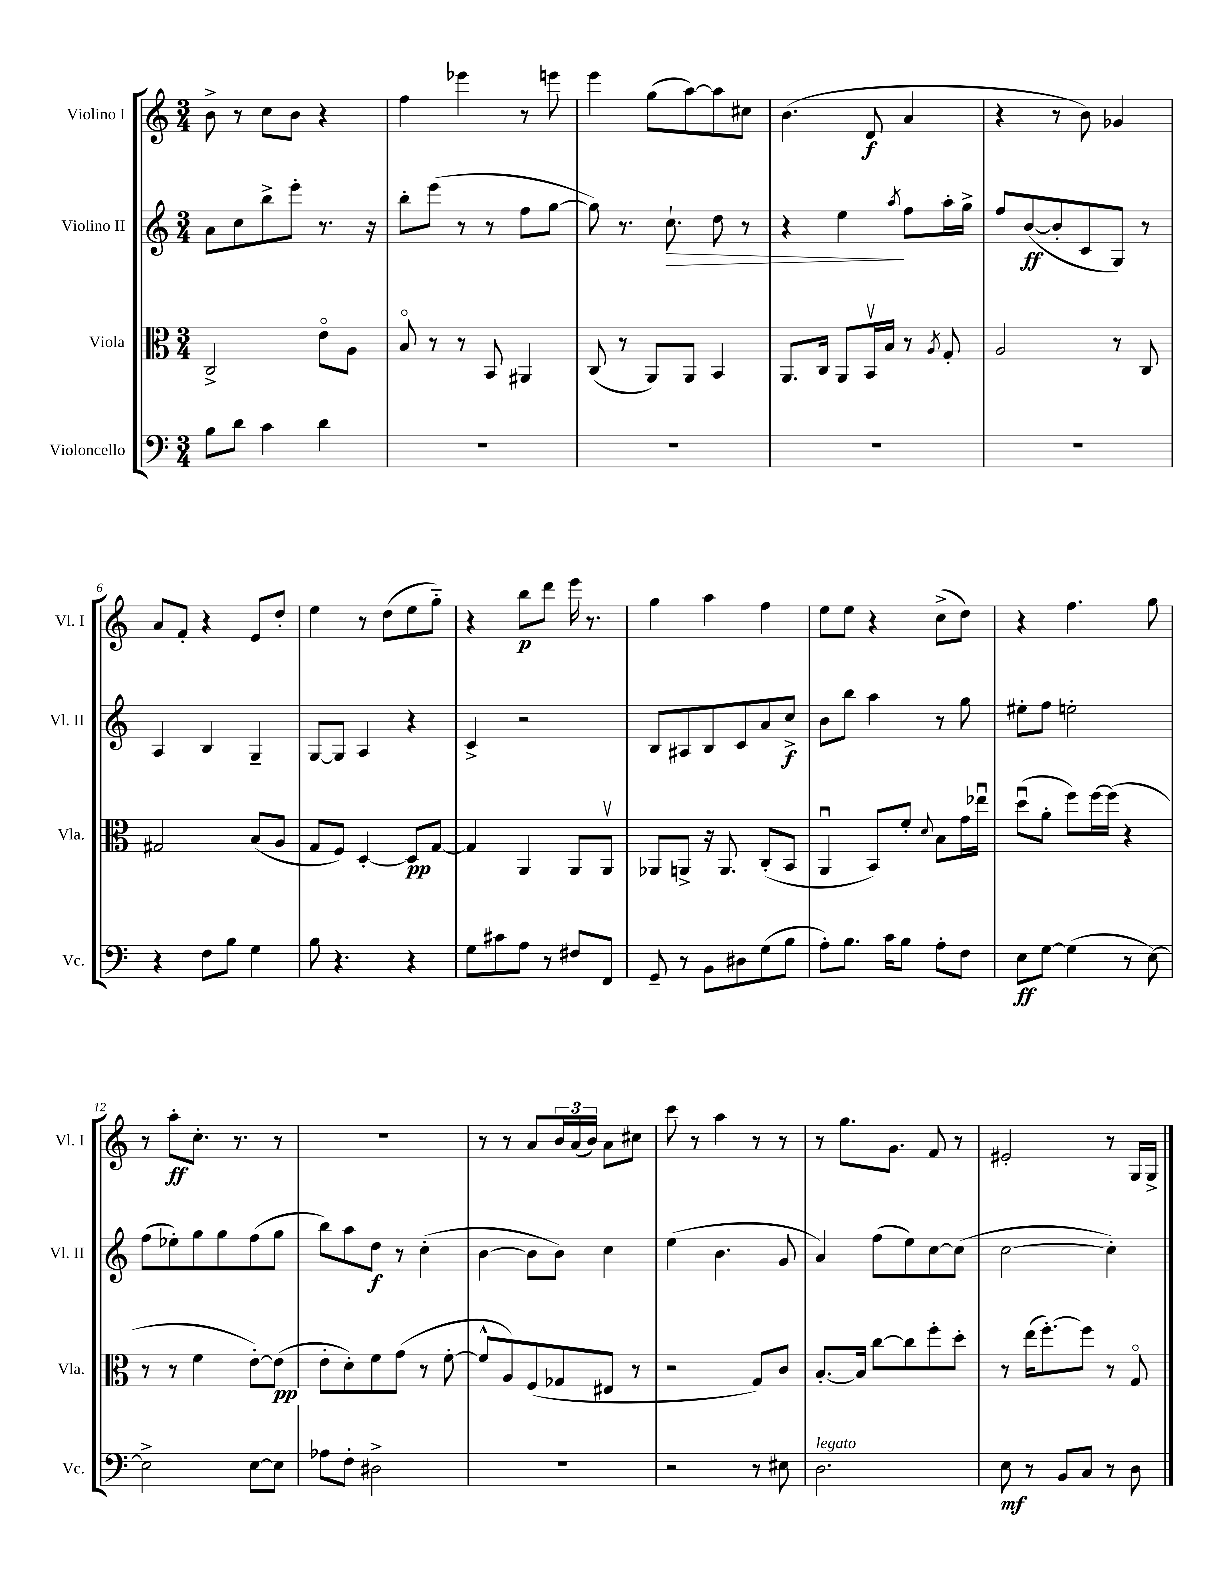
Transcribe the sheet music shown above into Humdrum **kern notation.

**kern	**dynam	**kern	**dynam	**kern	**dynam	**kern	**dynam
*part4	*part4	*part3	*part3	*part2	*part2	*part1	*part1
*staff4	*staff4	*staff3	*staff3	*staff2	*staff2	*staff1	*staff1
*I"Violoncello	*	*I"Viola	*	*I"Violino II	*	*I"Violino I	*
*I'Vc.	*	*I'Vla.	*	*I'Vl. II	*	*I'Vl. I	*
*clefF4	*	*clefC3	*	*clefG2	*	*clefG2	*
*k[]	*	*k[]	*	*k[]	*	*k[]	*
*M3/4	*	*M3/4	*	*M3/4	*	*M3/4	*
=1	=1	=1	=1	=1	=1	=1	=1
8B\L	.	2C^/	.	8a\L	.	8b^\	.
8d\J	.	.	.	8cc\	.	8r	.
4c\	.	.	.	8bb^\	.	8cc\L	.
.	.	.	.	8eee'\J	.	8b\J	.
4d\	.	8e\L	.	8.r	.	4r	.
.	.	8A\J	.	.	.	.	.
.	.	.	.	16r	.	.	.
=2	=2	=2	=2	=2	=2	=2	=2
2.r	.	8B/	.	8bb'\L	.	4ff\	.
.	.	8r	.	(8eee\J	.	.	.
.	.	8r	.	8r	.	4eee-X\	.
.	.	8BB/	.	8r	.	.	.
.	.	4AA#X/	.	8ff\L	.	8r	.
.	.	.	.	[8gg\J	.	8eeen\	.
=3	=3	=3	=3	=3	=3	=3	=3
2.r	.	(8C/	.	8gg\])	.	4eee\	.
.	.	8r	.	8.r	.	.	.
.	.	8AA/L)	.	.	.	(8gg\L	.
!	!	!	!	!	!LO:HP:b	!	!
.	.	.	.	8.cc`\	>	.	.
.	.	8AA/J	.	.	.	[8aa\)	.
.	.	4BB/	.	8dd\	.	8aa\]	.
.	.	.	.	8r	.	8cc#X\J	.
=4	=4	=4	=4	=4	=4	=4	=4
2.r	.	8.AA/L	.	4r	.	(4.b\	.
.	.	16C/Jk	.	.	.	.	.
.	.	8AA/L	.	4ee\	.	.	.
.	.	16BBv/L	.	.	.	8d/	f
.	.	16B/JJ	.	.	.	.	.
.	.	.	.	8qaa/	.	.	.
.	.	8r	.	8ff\L	]	4a/	.
.	.	8qA/	.	.	.	.	.
.	.	8G'/	.	16aa'\L	.	.	.
.	.	.	.	16gg^\JJ	.	.	.
=5	=5	=5	=5	=5	=5	=5	=5
2.r	.	2A/	.	8ff/L	.	4r	.
.	.	.	.	([8b/	ff	.	.
.	.	.	.	8b'/]	.	8r	.
.	.	.	.	8c/	.	8b\)	.
.	.	8r	.	8G/J)	.	4g-X/	.
.	.	8C/	.	8r	.	.	.
!!LO:LB:g=z
=6	=6	=6	=6	=6	=6	=6	=6
4r	.	2G#X/	.	4A/	.	8a/L	.
.	.	.	.	.	.	8f'/J	.
8F\L	.	.	.	4B/	.	4r	.
8B\J	.	.	.	.	.	.	.
4G\	.	(8B/L	.	4G~/	.	8e/L	.
.	.	8A/J	.	.	.	8dd'/J	.
=7	=7	=7	=7	=7	=7	=7	=7
8B\	.	8G/L	.	[8G/L	.	4ee\	.
4.r	.	8F/J)	.	8G/J]	.	.	.
.	.	[4D'/	.	4A/	.	8r	.
.	.	.	.	.	.	(8dd\L	.
4r	.	8D/L]	pp	4r	.	8ee\	.
.	.	[8G/J	.	.	.	8gg\J)	.
=8	=8	=8	=8	=8	=8	=8	=8
8G\L	.	4G/]	.	4c^/	.	4r	.
8c#X\	.	.	.	.	.	.	.
8A\J	.	4AA/	.	2r	.	8bb\L	p
8r	.	.	.	.	.	8ddd\J	.
8F#X/L	.	8AA/L	.	.	.	16eee\	.
.	.	.	.	.	.	8.r	.
8FF/J	.	8AAv/J	.	.	.	.	.
=9	=9	=9	=9	=9	=9	=9	=9
8GG~/	.	8AA-X/L	.	8B/L	.	4gg\	.
8r	.	8AAn^/J	.	8A#X/	.	.	.
8BB\L	.	16r	.	8B/	.	4aa\	.
.	.	8.AA/	.	.	.	.	.
8D#X\	.	.	.	8c/	.	.	.
(8G\	.	(8C'/L	.	8a/	.	4ff\	.
8B\J	.	8BB/J	.	8cc^/J	f	.	.
=10	=10	=10	=10	=10	=10	=10	=10
8A'\L)	.	4AAu/	.	8b\L	.	8ee\L	.
8.B\J	.	.	.	8bb\J	.	8ee\J	.
.	.	8BB/L)	.	4aa\	.	4r	.
16c\KL	.	.	.	.	.	.	.
8B\J	.	8f'/J	.	.	.	.	.
.	.	8qqd/	.	.	.	.	.
8A'\L	.	8B\L	.	8r	.	(8cc^\L	.
8F\J	.	16g\L	.	8gg\	.	8dd\J)	.
.	.	16ee-Xu\JJ	.	.	.	.	.
=11	=11	=11	=11	=11	=11	=11	=11
8E\L	ff	(8ddu\L	.	8ee#X'\L	.	4r	.
[8G\J	.	8a'\J	.	8ff\J	.	.	.
(4G\]	.	8ff\L)	.	2een'\	.	4.ff\	.
.	.	[16ff\L	.	.	.	.	.
.	.	(16ff\JJ]	.	.	.	.	.
8r	.	4r	.	.	.	.	.
[8E\)	.	.	.	.	.	8gg\	.
!!LO:LB:g=z
=12	=12	=12	=12	=12	=12	=12	=12
2E^\]	.	8r	.	(8ff\L	.	8r	.
.	.	8r	.	8ee-X'\)	.	8aa'\L	ff
.	.	4f\	.	8gg\	.	8.cc'\J	.
.	.	.	.	8gg\	.	.	.
.	.	.	.	.	.	8.r	.
[8E\L	.	[8e'\L)	.	(8ff\	.	.	.
8E\J]	.	(8e\J]	pp	8gg\J	.	8r	.
=13	=13	=13	=13	=13	=13	=13	=13
8A-X\L	.	8e'\L	.	8bb\L)	.	2.r	.
8F'\J	.	8d'\)	.	8aa\	.	.	.
2D#X^\	.	8f\	.	8dd\J	f	.	.
.	.	(8g\J	.	8r	.	.	.
.	.	8r	.	(4cc'\	.	.	.
.	.	[8f'\	.	.	.	.	.
=14	=14	=14	=14	=14	=14	=14	=14
2.r	.	8f^^/L]	.	[4b\	.	8r	.
.	.	8A/)	.	.	.	8r	.
.	.	(8F/	.	8b\L]	.	8a/L	.
.	.	8G-X/	.	8b\J)	.	24b/L	.
.	.	.	.	.	.	(24a/	.
.	.	.	.	.	.	24b/JJ)	.
.	.	8E#X/J	.	4cc\	.	8a\L	.
.	.	8r	.	.	.	8cc#X\J	.
=15	=15	=15	=15	=15	=15	=15	=15
2r	.	2r	.	(4ee\	.	8ccc\	.
.	.	.	.	.	.	8r	.
.	.	.	.	4.b\	.	4aa\	.
8r	.	8G/L)	.	.	.	8r	.
8E#X\	.	8c/J	.	8g/	.	8r	.
=16	=16	=16	=16	=16	=16	=16	=16
!LO:TX:a:i:t=legato	!	!	!	!	!	!	!
2.D\	.	[8.B'/L	.	4a/)	.	8r	.
.	.	.	.	.	.	8.gg\L	.
.	.	16B/Jk]	.	.	.	.	.
.	.	[8cc\L	.	(8ff\L	.	.	.
.	.	.	.	.	.	8.g\J	.
.	.	8cc\]	.	8ee\)	.	.	.
.	.	8ff'\	.	[8cc\	.	8f/	.
.	.	8dd'\J	.	(8cc\J]	.	8r	.
=17	=17	=17	=17	=17	=17	=17	=17
8E\	mf	8r	.	[2cc\	.	2e#X'/	.
8r	.	(16ee\KL	.	.	.	.	.
.	.	[8.ff'\)	.	.	.	.	.
8BB/L	.	.	.	.	.	.	.
8C/J	.	8ff\J]	.	.	.	.	.
8r	.	8r	.	4cc'\])	.	8r	.
8D\	.	8G/	.	.	.	16G/LL	.
.	.	.	.	.	.	16G^/JJ	.
==	==	==	==	==	==	==	==
*-	*-	*-	*-	*-	*-	*-	*-
